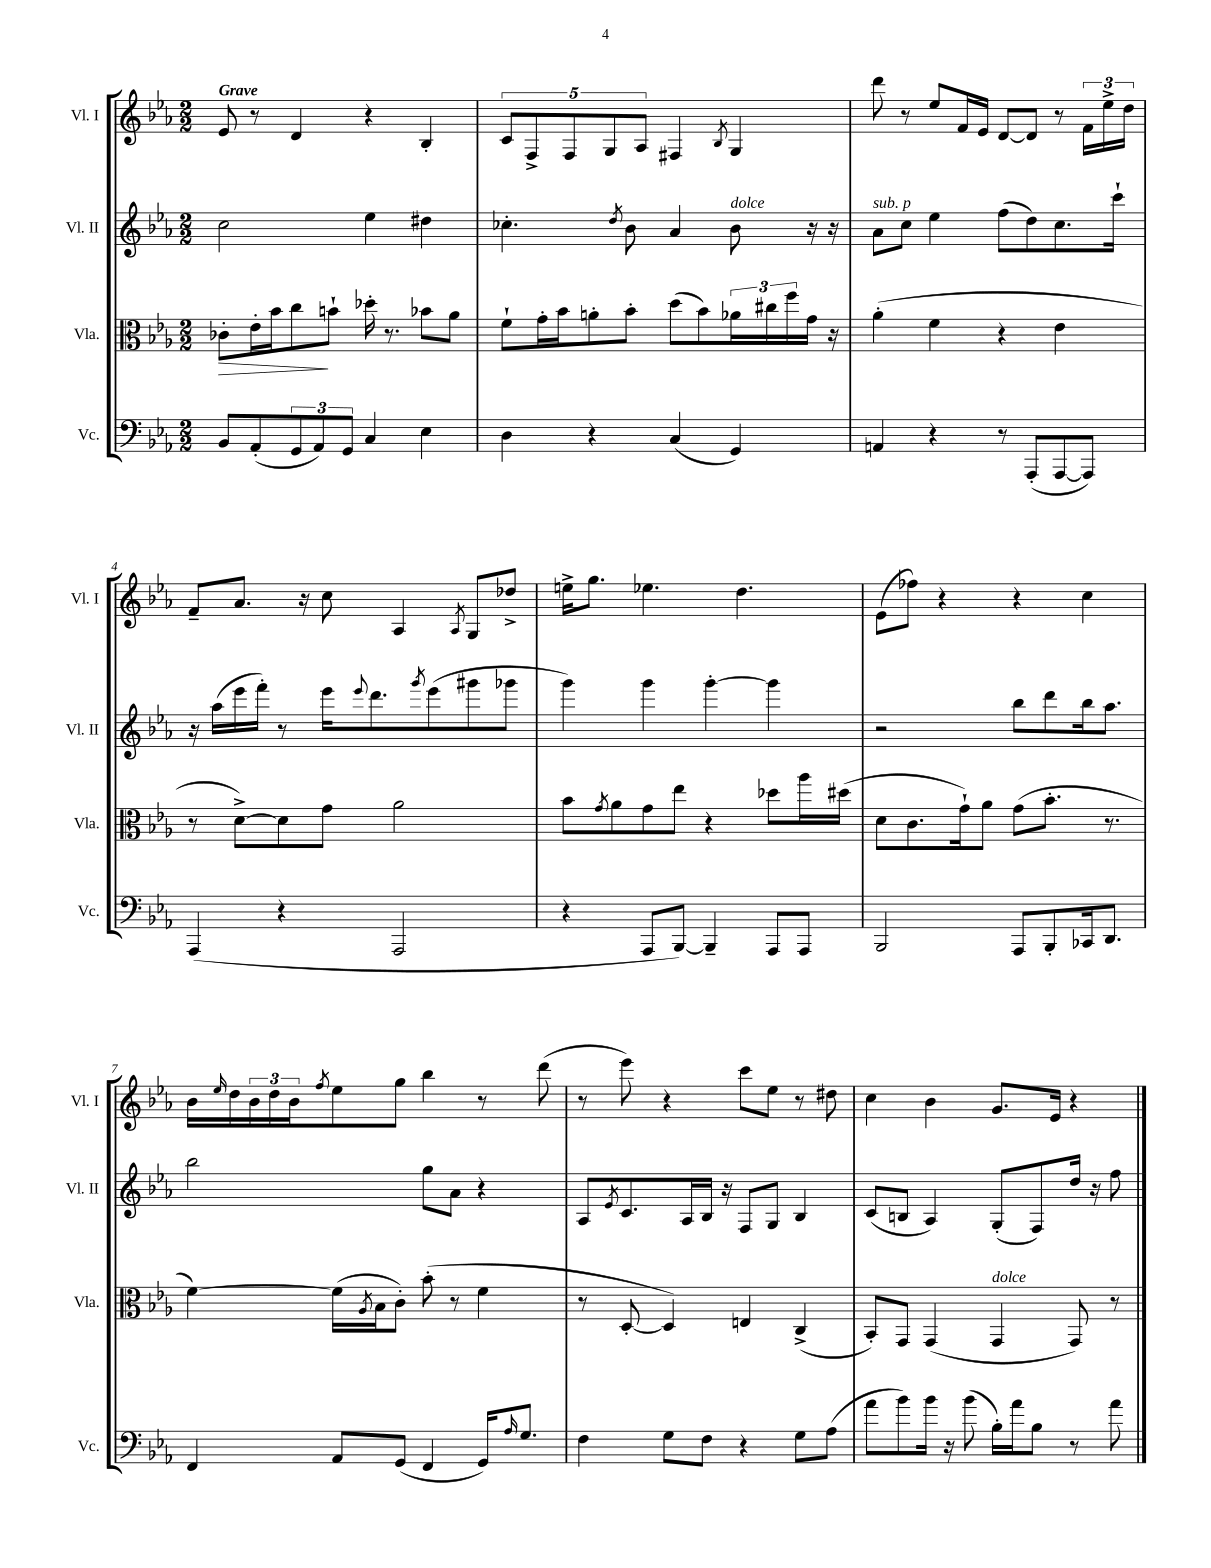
<<
\new StaffGroup <<
\new Staff = "s0" \with { instrumentName = "Vl. I" shortInstrumentName = "Vl. I" } {
    \clef treble \key ees \major \numericTimeSignature \time 2/2 \tempo "Grave"
    ees'8 r8 d'4 r4 bes4-. |
    \tuplet 5/4 { c'8 f8-> f8 g8 aes8 } fis4 \acciaccatura { bes8 } g4 |
    d'''8 r8 ees''8 f'16 ees'16 d'8~ d'8 r8 \tuplet 3/2 { f'16 ees''16-> d''16 } |
    f'8-- aes'8. r16 c''8 aes4 \acciaccatura { aes8 } g8 des''8-> |
    e''16-> g''8. ees''4. d''4. |
    ees'8( fes''8) r4 r4 c''4 |
    bes'16 \grace { ees''16 } d''16 \tuplet 3/2 { bes'16 d''16 bes'16 } \acciaccatura { f''8 } ees''8 g''8 bes''4 r8 d'''8( |
    r8 ees'''8) r4 c'''8 ees''8 r8 dis''8 |
    c''4 bes'4 g'8. ees'16 r4 \bar "|." |
}
\new Staff = "s1" \with { instrumentName = "Vl. II" shortInstrumentName = "Vl. II" } {
    \clef treble \key ees \major \numericTimeSignature \time 2/2
    c''2 ees''4 dis''4 |
    ces''4.-. \acciaccatura { d''8 } bes'8 aes'4 bes'8^\markup { \italic "dolce" } r16 r16 |
    aes'8^\markup { \italic "sub. p" } c''8 ees''4 f''8( d''8) c''8. c'''16-! |
    r16 aes''16( ees'''16 f'''16-.) r8 ees'''16 \appoggiatura { ees'''8 } d'''8. \acciaccatura { g'''8 } ees'''8( gis'''8 ges'''8 |
    g'''4) g'''4 g'''4~-. g'''4 |
    r2 bes''8 d'''8 bes''16 aes''8. |
    bes''2 g''8 aes'8 r4 |
    aes8 \acciaccatura { ees'8 } c'8. aes16 bes16 r16 f8 g8 bes4 |
    c'8( b8 aes4) g8-.( f8) d''16 r16 f''8 \bar "|." |
}
\new Staff = "s2" \with { instrumentName = "Vla." shortInstrumentName = "Vla." } {
    \clef alto \key ees \major \numericTimeSignature \time 2/2
    ces'8-.\> ees'16-. bes'16 c''8\! b'8-! des''16-. r8. bes'8 aes'8 |
    f'8-! g'16-. bes'16 a'8-. bes'8-. d''8( bes'8) \tuplet 3/2 { aes'16 cis''16 f''16 } g'16 r16 |
    aes'4-.( f'4 r4 ees'4 |
    r8 d'8~->) d'8 g'8 aes'2 |
    bes'8 \acciaccatura { g'8 } aes'8 g'8 ees''8 r4 des''8 aes''16 dis''16( |
    d'8 c'8. g'16-!) aes'8 g'8( bes'8.-. r8. |
    f'4~) f'16( \acciaccatura { aes8 } bes16 c'8-.) bes'8-.( r8 f'4 |
    r8 d8~-. d4) e4 c4->( |
    bes,8-.) g,8 g,4( g,4^\markup { \italic "dolce" } g,8) r8 \bar "|." |
}
\new Staff = "s3" \with { instrumentName = "Vc." shortInstrumentName = "Vc." } {
    \clef bass \key ees \major \numericTimeSignature \time 2/2
    bes,8 aes,8-.( \tuplet 3/2 { g,8 aes,8) g,8 } c4 ees4 |
    d4 r4 c4( g,4) |
    a,4 r4 r8 aes,,8-.( aes,,8~ aes,,8) |
    aes,,4( r4 aes,,2 |
    r4 aes,,8 bes,,8~) bes,,4-- aes,,8 aes,,8 |
    bes,,2 aes,,8 bes,,8-. ces,16 d,8. |
    f,4 aes,8 g,8( f,4 g,16) \grace { aes16 } g8. |
    f4 g8 f8 r4 g8 aes8( |
    aes'8 bes'8) bes'16 r16 bes'8( bes16-.) aes'16 bes8 r8 aes'8 \bar "|." |
}
>>
>>
